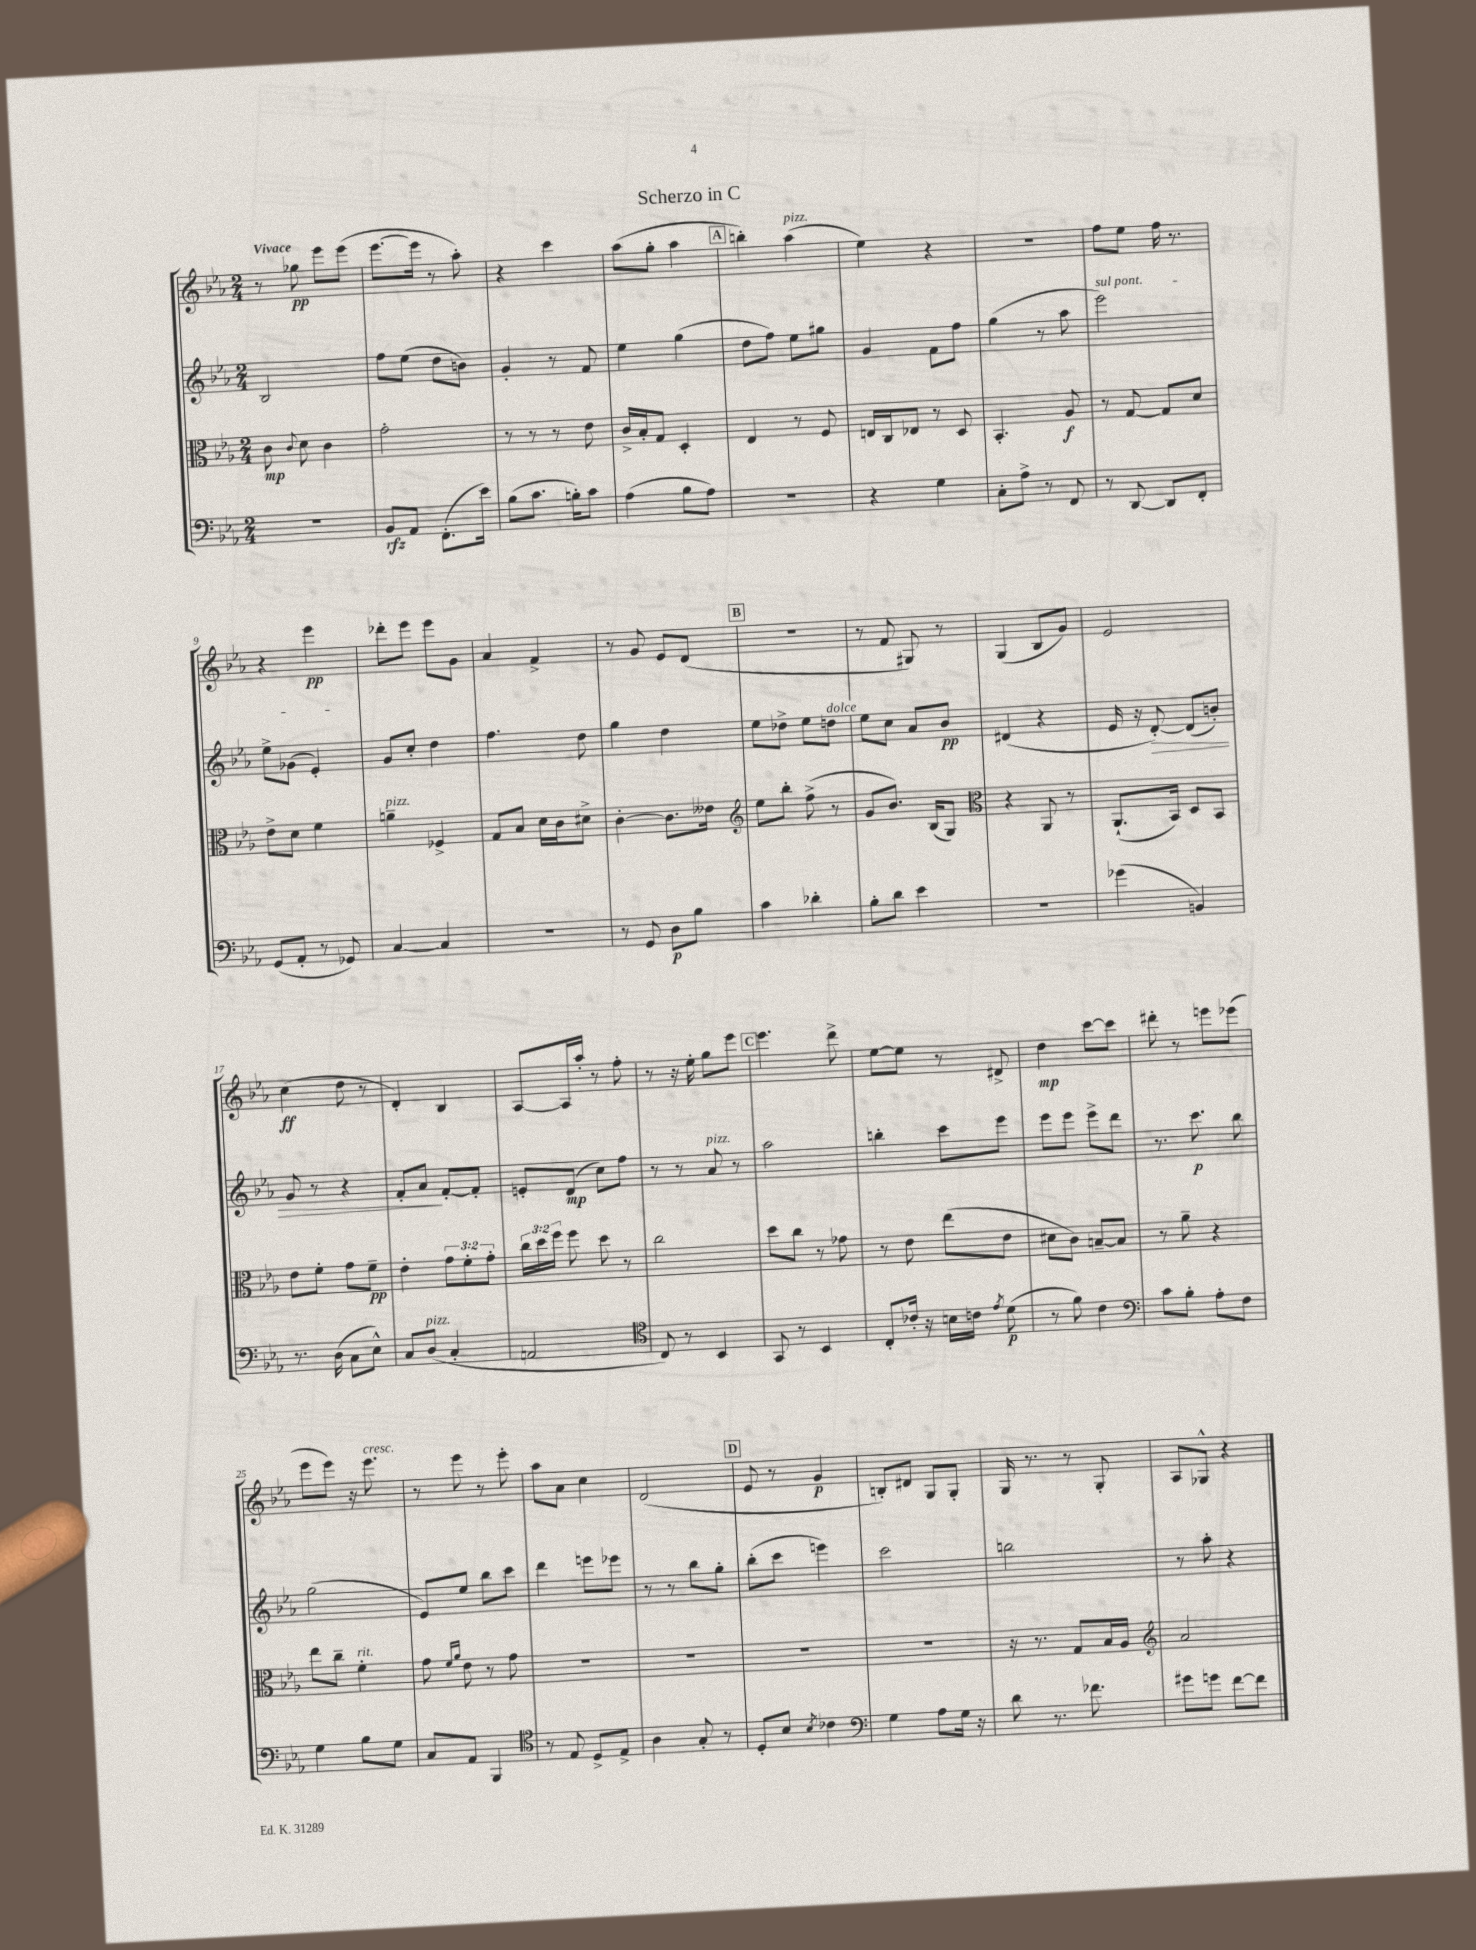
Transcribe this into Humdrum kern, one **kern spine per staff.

**kern	**dynam	**kern	**dynam	**kern	**dynam	**kern	**dynam
*part4	*part4	*part3	*part3	*part2	*part2	*part1	*part1
*staff4	*staff4	*staff3	*staff3	*staff2	*staff2	*staff1	*staff1
*clefF4	*	*clefC3	*	*clefG2	*	*clefG2	*
*k[b-e-a-]	*	*k[b-e-a-]	*	*k[b-e-a-]	*	*k[b-e-a-]	*
*M2/4	*	*M2/4	*	*M2/4	*	*M2/4	*
=1	=1	=1	=1	=1	=1	=1	=1
!	!	!	!	!	!	!LO:TX:a:B:t=Vivace	!
2r	.	8c\	mp	2B-/	.	8r	.
.	.	8qqc/	.	.	.	.	.
.	.	8d\	.	.	.	8gg-X\	pp
.	.	4c\	.	.	.	8eee-\L	.
.	.	.	.	.	.	(8eee-\J	.
=2	=2	=2	=2	=2	=2	=2	=2
8BB-/L	rfz	2g'\	.	8ff\L	.	[8.eee-\L	.
8AA-/J	.	.	.	(8ee-\J	.	.	.
.	.	.	.	.	.	16eee-\Jk]	.
(8.FF'\L	.	.	.	8dd\L	.	8r	.
.	.	.	.	8bn\J)	.	8aa-'\)	.
16e-\Jk)	.	.	.	.	.	.	.
=3	=3	=3	=3	=3	=3	=3	=3
(8B-\L	.	8r	.	4g'/	.	4r	.
8.c\J	.	8r	.	.	.	.	.
.	.	8r	.	8r	.	4ccc\	.
16Bn'\KL)	.	.	.	.	.	.	.
8c\J	.	8e-\	.	8f/	.	.	.
=4	=4	=4	=4	=4	=4	=4	=4
(4A-\	.	16c^/LL	.	4ee-\	.	(8aa-\L	.
.	.	16B-'/J	.	.	.	.	.
.	.	8G/J	.	.	.	8gg'\J	.
8B-\L	.	4D'/	.	(4gg\	.	4aa-\	.
8A-\J)	.	.	.	.	.	.	.
!!LO:REH:place=s1:t=A
=5	=5	=5	=5	=5	=5	=5	=5
2r	.	4E-/	.	8dd\L	.	4bbn'\)	.
.	.	.	.	8ff\J)	.	.	.
!	!	!	!	!	!	!LO:TX:a:i:t=pizz.	!
.	.	8r	.	8ee-\L	.	(4aa-\	.
.	.	8F/	.	8gg#X\J	.	.	.
=6	=6	=6	=6	=6	=6	=6	=6
4r	.	16En/LL	.	4g/	.	4ee-\)	.
.	.	16C/J	.	.	.	.	.
.	.	8E-X/J	.	.	.	.	.
4G\	.	8r	.	8f\L	.	4r	.
.	.	8D/	.	8ff\J	.	.	.
=7	=7	=7	=7	=7	=7	=7	=7
8C'\L	.	4.BB-'/	.	(4gg\	.	2r	.
8A-^\J	.	.	.	.	.	.	.
8r	.	.	.	8r	.	.	.
8FF/	.	8A-/	f	8aa-\	.	.	.
=8	=8	=8	=8	=8	=8	=8	=8
!	!	!	!	!LO:TX:a:i:t=sul pont.	!	!	!
8r	.	8r	.	2eee-\)	.	8ff\L	.
[8DD/	.	[8G/	.	.	.	8ee-\J	.
8DD/L]	.	8G/L]	.	.	.	16ff\	.
.	.	.	.	.	.	8.r	.
8FF'/J	.	8d/J	.	.	.	.	.
!!LO:LB:g=z
=9	=9	=9	=9	=9	=9	=9	=9
(8GG/L	.	8e-^\L	.	8ee-^\L	.	4r	.
8AA-'/J	.	8d\J	.	(8g-X\J	.	.	.
8r	.	4f\	.	4e-'/)	.	4eee-\	pp
8GG-X/)	.	.	.	.	.	.	.
=10	=10	=10	=10	=10	=10	=10	=10
!	!	!LO:TX:a:i:t=pizz.	!	!	!	!	!
[4C/	.	4an~\	.	8g/L	.	8ddd-X'\L	.
.	.	.	.	8cc'/J	.	8eee-\J	.
4C/]	.	4F-X^/	.	4dd\	.	8eee-\L	.
.	.	.	.	.	.	8g\J	.
=11	=11	=11	=11	=11	=11	=11	=11
2r	.	8G/L	.	4.ff\	.	4a-/	.
.	.	8B-/J	.	.	.	.	.
.	.	16d\LL	.	.	.	4f^/	.
.	.	16c\J	.	.	.	.	.
.	.	8d#X^\J	.	8dd\	.	.	.
=12	=12	=12	=12	=12	=12	=12	=12
8r	.	[4c'\	.	4gg\	.	8r	.
8GG/	.	.	.	.	.	8g/	.
8D\L	p	8.c\L]	.	4dd\	.	8e-/L	.
8B-\J	.	.	.	.	.	(8d/J	.
.	.	16e--X\Jk	.	.	.	.	.
!!LO:REH:place=s1:t=B
=13	=13	=13	=13	=13	=13	=13	=13
*	*	*clefG2	*	*	*	*	*
4c\	.	8ee-\L	.	8ee-\L	.	2r	.
.	.	8bb-'\J	.	8dd-X^\J	.	.	.
4d-X'\	.	(8ff^\	.	8ee-\L	.	.	.
!	!	!	!	!LO:TX:a:i:t=dolce	!	!	!
.	.	8r	.	8ddn\J	.	.	.
=14	=14	=14	=14	=14	=14	=14	=14
8B-'\L	.	8g/L	.	8ee-\L	.	8r	.
8d\J	.	8.b-/J)	.	8cc\J	.	8f/	.
4e-\	.	.	.	8a-/L	.	8G#X/)	.
.	.	(16B-/KL	.	.	.	.	.
.	.	8G/J)	.	8b-/J	pp	8r	.
=15	=15	=15	=15	=15	=15	=15	=15
*	*	*clefC3	*	*	*	*	*
2r	.	4r	.	(4d#X/	.	(4G/	.
.	.	8AA-/	.	4r	.	8B-/L	.
.	.	8r	.	.	.	8g/J)	.
=16	=16	=16	=16	=16	=16	=16	=16
(4g-X\	.	(8.AA-`/L	.	16e-/	.	2e-/	.
.	.	.	.	16r	.	.	.
!	!	!	!	!	!LO:HP:b	!	!
.	.	.	.	[8d'/)	>	.	.
.	.	16BB-/Jk)	.	.	.	.	.
4BBn/)	.	8D/L	.	(8d/L]	.	.	.
.	.	8BB-/J	.	8bn'/J)	.	.	.
!!LO:LB:g=z
=17	=17	=17	=17	=17	=17	=17	=17
8.r	.	8e-\L	.	8g/	.	(4cc\	ff
.	.	8f'\J	.	8r	.	.	.
(16D\	.	.	.	.	.	.	.
8C\L	.	8g\L	.	4r	.	8dd\	.
8E-^^\J)	.	8f~\J	pp	.	.	8r	.
=18	=18	=18	=18	=18	=18	=18	=18
8C/L	.	4e-'\	.	8f'/L	.	4d'/)	.
!LO:TX:a:i:t=pizz.	!	!	!	!	!	!	!
(8D/J	.	.	.	8a-/J	.	.	.
4C'/	.	12g\L	.	[8f'/L	]	4B-/	.
.	.	12f'\	.	.	.	.	.
.	.	.	.	8f'/J]	.	.	.
.	.	12g'\J	.	.	.	.	.
=19	=19	=19	=19	=19	=19	=19	=19
2AAn/	.	24cc\LL	.	8en'/L	.	[8A-/L	.
.	.	24dd\	.	.	.	.	.
.	.	24ff\JJ	.	.	.	.	.
.	.	8ff\	.	(8d/J	mp	16A-/L]	.
.	.	.	.	.	.	16aa-'/JJ	.
.	.	8dd\	.	8cc\L)	.	8r	.
.	.	8r	.	8ff\J	.	8ff'\	.
=20	=20	=20	=20	=20	=20	=20	=20
*clefC4	*	*	*	*	*	*	*
8C/)	.	2cc\	.	8r	.	8r	.
8r	.	.	.	8r	.	16r	.
.	.	.	.	.	.	16ee-'\	.
!	!	!	!	!LO:TX:a:i:t=pizz.	!	!	!
4BB-/	.	.	.	8a-/	.	8gg\L	.
.	.	.	.	8r	.	8eee-\J	.
!!LO:REH:place=s1:t=C
=21	=21	=21	=21	=21	=21	=21	=21
8GG/	.	8dd\L	.	2aa-\	.	4.eee-\	.
8r	.	8cc\J	.	.	.	.	.
4BB-/	.	8r	.	.	.	.	.
.	.	8g-X\	.	.	.	8ddd^\	.
=22	=22	=22	=22	=22	=22	=22	=22
8C'/L	.	8r	.	4bbn'\	.	[8ee-\L	.
16c-X'/Jk	.	8e-\	.	.	.	8ee-\J]	.
16r	.	.	.	.	.	.	.
16Bn\LL	.	(8ee-\L	.	8ccc\L	.	8r	.
16cn\JJ	.	.	.	.	.	.	.
8qe-/	.	.	.	.	.	.	.
(8d\	p	8e-\J	.	8eee-\J	.	8d#X^/	.
=23	=23	=23	=23	=23	=23	=23	=23
8r	.	8d#X\L	.	8eee-\L	.	4dd\	mp
8f\)	.	8c\J)	.	8eee-\J	.	.	.
4c\	.	[8Bn~/L	.	8eee-^\L	.	[8ccc\L	.
.	.	8B/J]	.	8ddd\J	.	8ccc\J]	.
=24	=24	=24	=24	=24	=24	=24	=24
*clefF4	*	*	*	*	*	*	*
8c\L	.	8r	.	8.r	.	8ddd#X'\	.
8B-'\J	.	8a-~\	.	.	.	8r	.
.	.	.	.	8.ccc\	p	.	.
8A-'\L	.	4r	.	.	.	8eeen\L	.
8F\J	.	.	.	8bb-\	.	(8eee-X\J	.
!!LO:LB:g=z
=25	=25	=25	=25	=25	=25	=25	=25
4G\	.	8ee-\L	.	(2gg\	.	8eee-\L	.
.	.	8cc~\J	.	.	.	8eee-\J)	.
!	!	!LO:TX:a:i:t=rit.	!	!	!	!	!
8B-\L	.	4f'\	.	.	.	16r	.
!	!	!	!	!	!	!LO:TX:a:i:t=cresc.	!
.	.	.	.	.	.	8.eee-\	.
8G\J	.	.	.	.	.	.	.
=26	=26	=26	=26	=26	=26	=26	=26
8C/L	.	8g\	.	8e-/L)	.	8r	.
.	.	16qqf/LL	.	.	.	.	.
.	.	16qqa-/JJ	.	.	.	.	.
8AA-/J	.	8e-\	.	8ee-/J	.	8eee-\	.
4BBB-/	.	8r	.	8bb-\L	.	8r	.
.	.	8g\	.	8ccc\J	.	8eee-'\	.
=27	=27	=27	=27	=27	=27	=27	=27
*clefC4	*	*	*	*	*	*	*
8r	.	2r	.	4ddd\	.	8aa-\L	.
8E-/	.	.	.	.	.	8a-\J	.
8D^/L	.	.	.	8eeen\L	.	4cc\	.
8E-^/J	.	.	.	8eee-X\J	.	.	.
=28	=28	=28	=28	=28	=28	=28	=28
4A-\	.	2r	.	8r	.	(2d/	.
.	.	.	.	8r	.	.	.
8G'/	.	.	.	8bb-\L	.	.	.
8r	.	.	.	8gg'\J	.	.	.
!!LO:REH:place=s1:t=D
=29	=29	=29	=29	=29	=29	=29	=29
8D'/L	.	2r	.	(8bb-'\L	.	8e-/	.
8B-/J	.	.	.	8ccc\J	.	8r	.
8qB-/	.	.	.	.	.	.	.
4c-X\	.	.	.	4eeen\)	.	4g/	p
=30	=30	=30	=30	=30	=30	=30	=30
*clefF4	*	*	*	*	*	*	*
4G\	.	2r	.	2ccc\	.	8Bn'/L)	.
.	.	.	.	.	.	8d#X/J	.
8A-\L	.	.	.	.	.	8G/L	.
16G\Jk	.	.	.	.	.	8G'/J	.
16r	.	.	.	.	.	.	.
=31	=31	=31	=31	=31	=31	=31	=31
8d\	.	16r	.	2bbn\	.	16G/	.
.	.	8.r	.	.	.	8.r	.
8.r	.	.	.	.	.	.	.
.	.	8G/L	.	.	.	8r	.
8.f-X\	.	.	.	.	.	.	.
.	.	16B-/L	.	.	.	8G'/	.
.	.	16A-/JJ	.	.	.	.	.
=32	=32	=32	=32	=32	=32	=32	=32
*	*	*clefG2	*	*	*	*	*
8g#X\L	.	2a-/	.	8r	.	8A-/L	.
8gn\J	.	.	.	8aa-'\	.	8G-X^^/J	.
[8f\L	.	.	.	4r	.	4r	.
8f\J]	.	.	.	.	.	.	.
==	==	==	==	==	==	==	==
*-	*-	*-	*-	*-	*-	*-	*-
